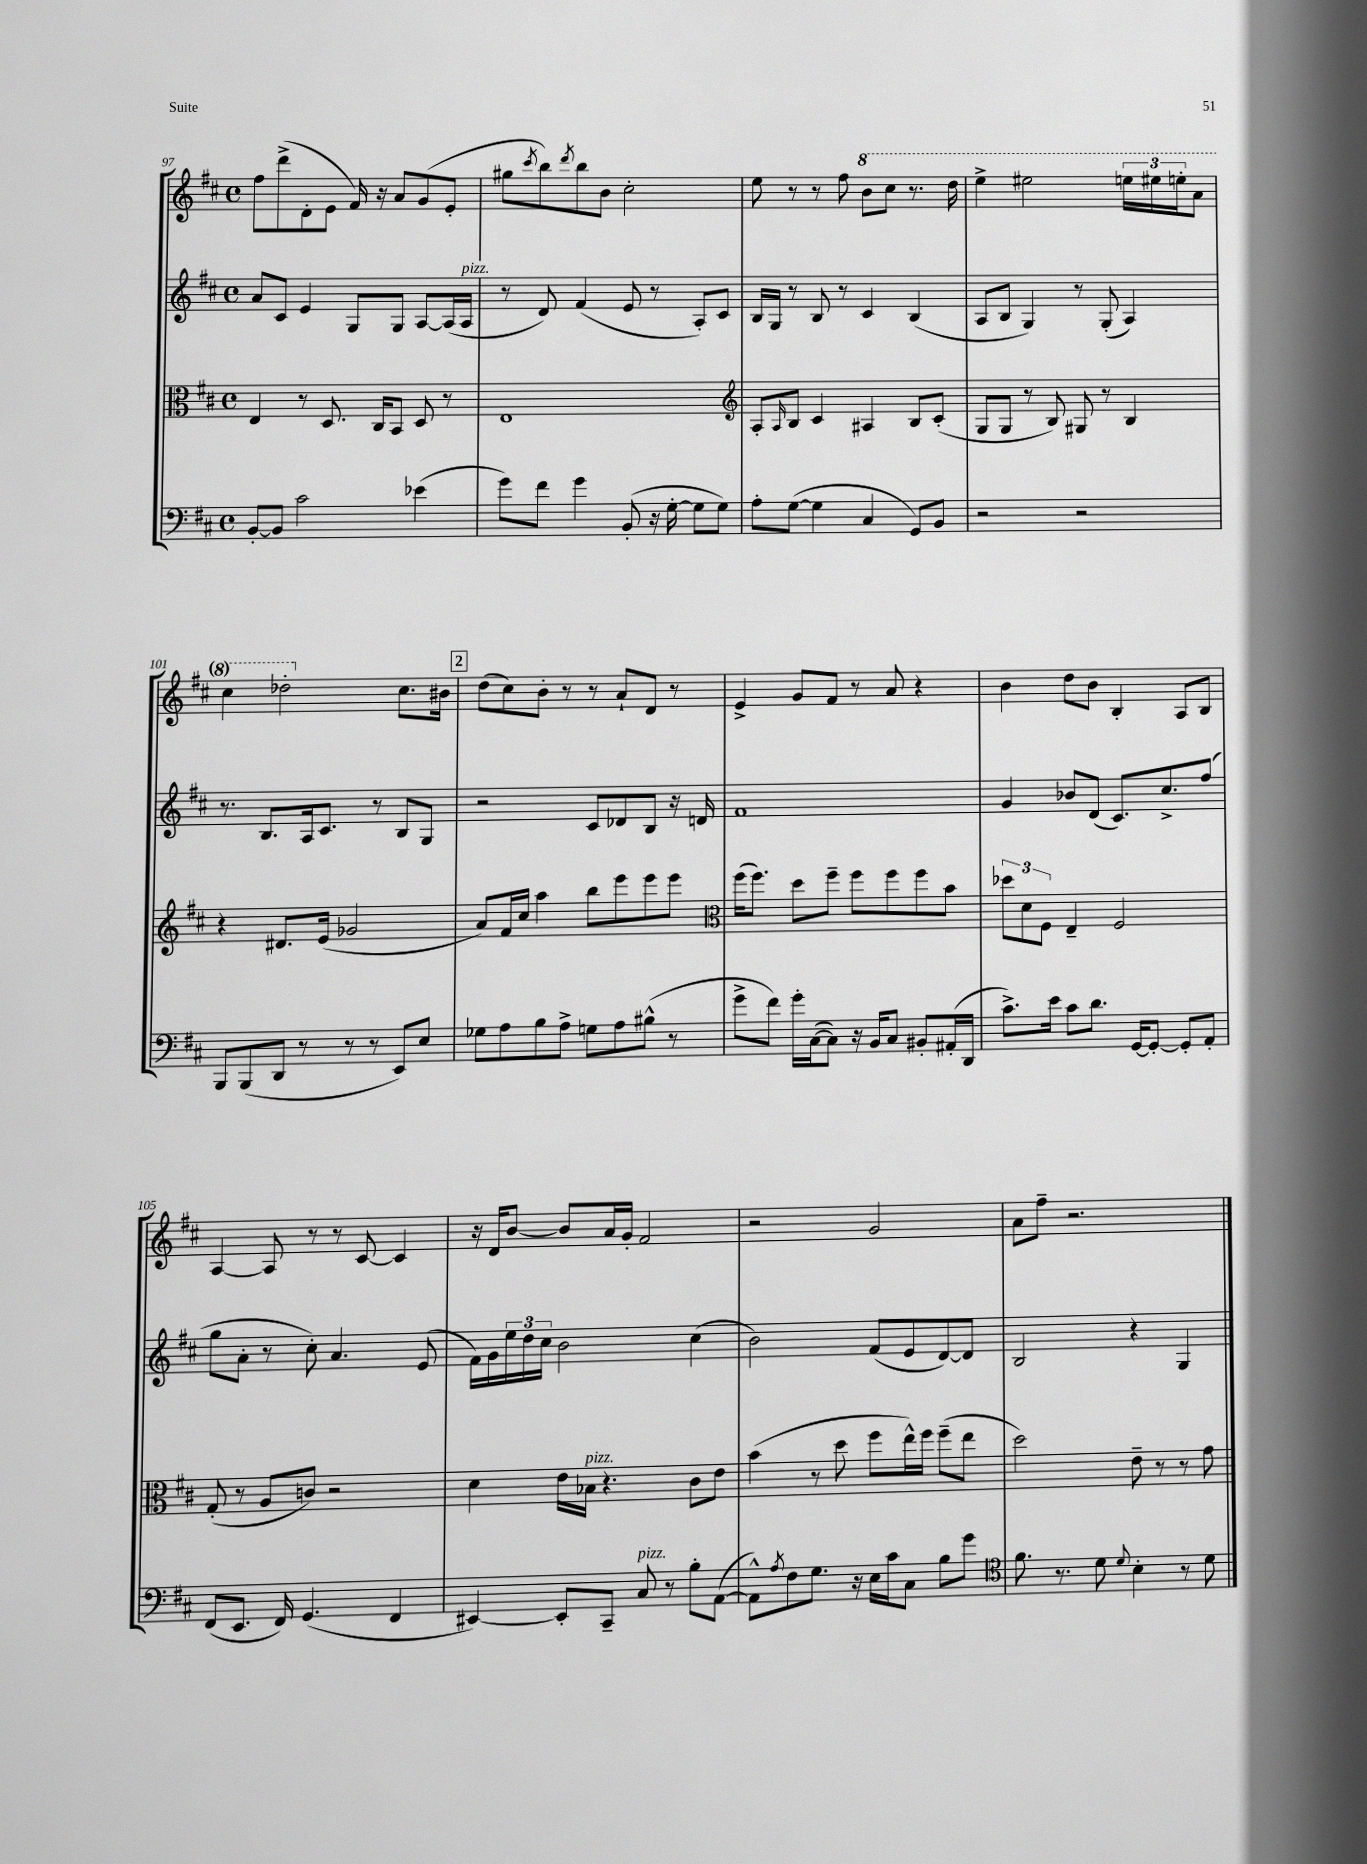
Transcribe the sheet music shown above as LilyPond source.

<<
\new StaffGroup <<
\new Staff = "s0" {
    \clef treble \key d \major \defaultTimeSignature \time 4/4
    fis''8 d'''8->( d'8-. e'8 fis'16) r16 a'8 g'8( e'8-. |
    gis''8 \acciaccatura { cis'''8 } b''8) \acciaccatura { d'''8 } b''8 b'8 cis''2-. |
    e''8 r8 r8 fis''8 \ottava #1 b''8 cis'''8 r8. d'''16 |
    e'''4-> eis'''2 \tuplet 3/2 { e'''16 eis'''16 e'''16-. } a''8 |
    cis'''4 des'''2-. \ottava #0 cis''8. bis'16 |
    \mark \markup { \box "2" } d''8( cis''8) b'8-. r8 r8 a'8-! d'8 r8 |
    e'4-> g'8 fis'8 r8 a'8 r4 |
    b'4 d''8 b'8 b4-. a8 b8 |
    a4~ a8 r8 r8 cis'8~ cis'4 |
    r16 d'16 b'8~ b'8 a'16 g'16-. fis'2 |
    r2 g'2 |
    a'8 fis''8-- r2. \bar "|." |
}
\new Staff = "s1" {
    \clef treble \key d \major \defaultTimeSignature \time 4/4
    a'8 cis'8 e'4 g8 g8 a8~ a16( a16^\markup { \italic "pizz." } |
    r8 d'8) fis'4( e'8 r8 a8-.) cis'8 |
    b16 g16 r8 b8 r8 cis'4 b4( |
    a8 b8 g4) r8 g8-.( a4) |
    r8. b8. a16 cis'8. r8 b8 g8 |
    \mark \markup { \box "2" } r2 cis'8 des'8 b8 r16 d'16 |
    fis'1 |
    g'4 bes'8 d'8( cis'8.) cis''8.-> fis''8( |
    g''8 a'8-. r8 cis''8-.) a'4. e'8( |
    fis'16) g'16 \tuplet 3/2 { e''16 d''16 cis''16 } b'2 cis''4( |
    b'2) fis'8( e'8 d'8~) d'8 |
    b2 r4 g4 \bar "|." |
}
\new Staff = "s2" {
    \clef alto \key d \major \defaultTimeSignature \time 4/4
    e4 r8 d8. cis16 b,8 d8 r8 |
    e1 |
    \clef treble a8-. \grace { a16 } b8 cis'4 ais4 b8 cis'8-.( |
    g8 g8 r8 b8) gis8 r8 b4 |
    r4 dis'8. e'16( ges'2 |
    \mark \markup { \box "2" } a'8) fis'16 cis''16 a''4 b''8 e'''8 e'''8 e'''8 |
    \clef alto fis''16( fis''8.) d''8 fis''8-- fis''8 fis''8 fis''8 b'8 |
    \tuplet 3/2 { des''8 d'8 fis8 } e4-- fis2 |
    g8-.( r8 a8 c'8) r2 |
    d'4 e'16 bes16^\markup { \italic "pizz." } r4. cis'8 e'8 |
    b'4( r8 d''8 fis''8 e''16-^) fis''16 fis''8--( e''8 |
    d''2) e'8-- r8 r8 g'8 \bar "|." |
}
\new Staff = "s3" {
    \clef bass \key d \major \defaultTimeSignature \time 4/4
    b,8~-. b,8 cis'2 ees'4( |
    g'8) fis'8 g'4 b,8-.( r16 g16~-. g8 g8) |
    a8-. g8~( g4 cis4 g,8) b,8 |
    r2 r2 |
    b,,8 b,,8( d,8 r8 r8 r8 e,8) e8 |
    \mark \markup { \box "2" } ges8 a8 b8 a8-> g8 a8 bis8-^( r8 |
    g'8-> fis'8) g'16-. cis16~( cis8) r16 b,16 cis8 bis,8-. ais,16-.( d,16 |
    cis'8.->) e'16 cis'8 d'8. g,16~ g,8~-. g,8-. a,8-. |
    fis,8( e,8. fis,16) g,4.( fis,4 |
    eis,4~) eis,8-. cis,8-- cis8^\markup { \italic "pizz." } r8 b8-. a,8~( |
    a,8-^) \acciaccatura { a8 } fis8 g8. r16 e16 cis'16 cis8 b8 g'8 |
    \clef tenor fis'8. r8. d'8 \appoggiatura { d'8 } b4-. r8 d'8 \bar "|." |
}
>>
>>
\layout { \context { \Score currentBarNumber = #97 } }
